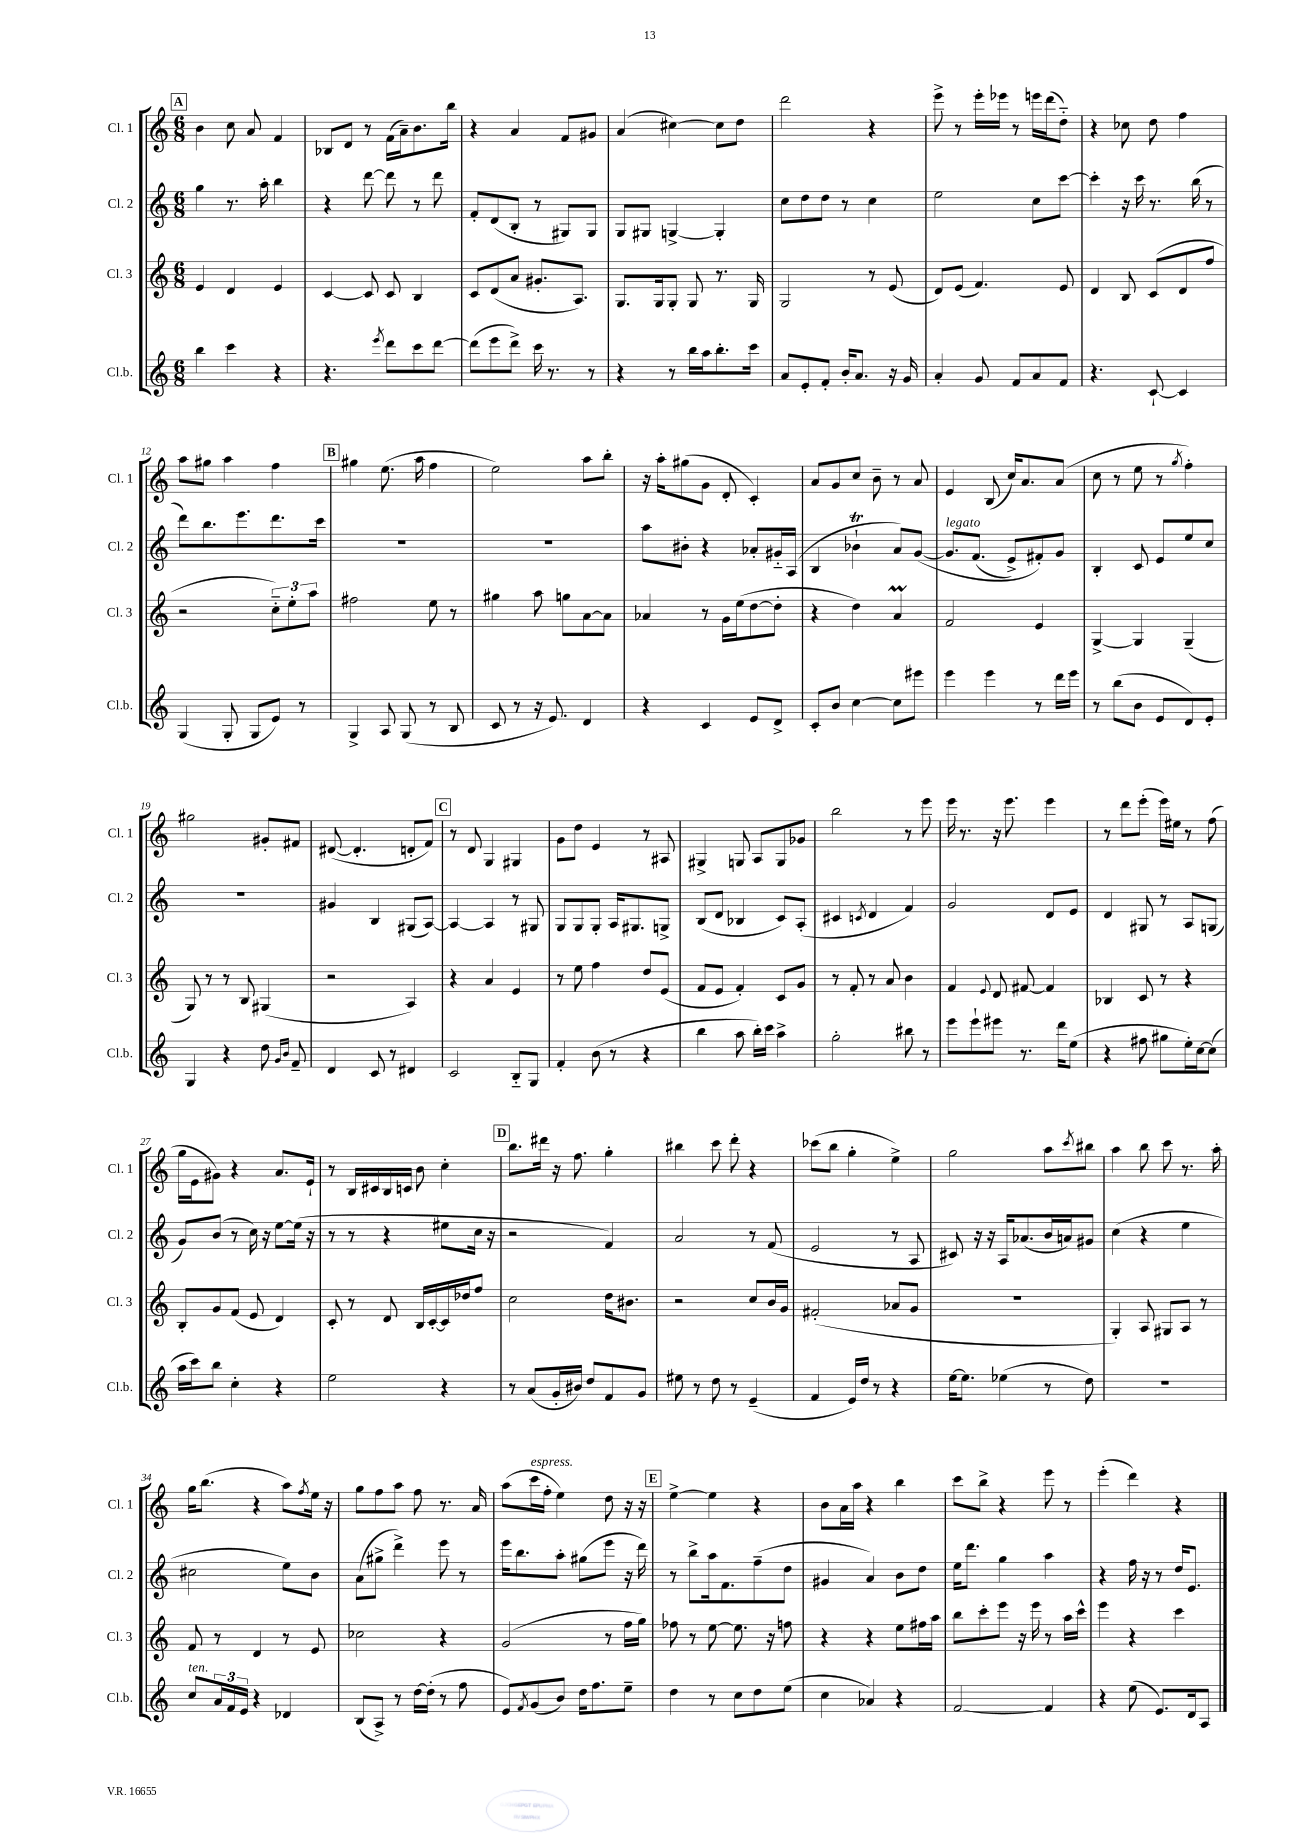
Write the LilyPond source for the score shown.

<<
\new StaffGroup <<
\new Staff = "s0" \with { instrumentName = "Cl. 1" shortInstrumentName = "Cl. 1" } {
    \clef treble \key c \major \numericTimeSignature \time 6/8
    \mark \markup { \box "A" } b'4 c''8 a'8 f'4 |
    bes8 d'8 r8 f'16( a'16--) b'8. b''16 |
    r4 a'4 f'8 gis'8 |
    a'4( cis''4~) cis''8 d''8 |
    d'''2 r4 |
    e'''8-> r8 e'''16-. ees'''16 r8 e'''16 d'''16( d''8-_) |
    r4 ces''8 d''8 f''4 |
    a''8 gis''8 a''4 f''4 |
    \mark \markup { \box "B" } gis''4 e''8.( a''16 f''4 |
    e''2) a''8 b''8-. |
    r16 a''16-. gis''8( g'8 d'8-. c'4-.) |
    a'8 g'8 c''8 b'8-- r8 a'8 |
    e'4 b8( c''16) a'8. a'8( |
    c''8 r8 e''8 r8 \acciaccatura { g''8 } f''4-.) |
    gis''2 gis'8-. fis'8 |
    dis'8~( dis'4.-. d'8-. f'8) |
    \mark \markup { \box "C" } r8 d'8 g4 gis4 |
    g'8 d''8 e'4 r8 ais8 |
    gis4-> g8 a8 g8 ges'8 |
    b''2 r8 e'''8 |
    e'''16 r8. r16 e'''8. e'''4 |
    r8 d'''8 e'''8-.( e'''16) eis''16 r8 f''8( |
    g''16 e'16 gis'8) r4 a'8. e'16-! |
    r8 b16 cis'16 b16 c'16 b'8 c''4-. |
    \mark \markup { \box "D" } b''8. dis'''16 r16 f''8. g''4-. |
    bis''4 c'''8 d'''8-. r4 |
    ces'''8( b''8 g''4-. e''4->) |
    g''2 a''8 \acciaccatura { c'''8 } bis''8 |
    a''4 b''8 c'''8 r8. a''16-. |
    g''16 b''8.( r4 a''8) \acciaccatura { f''8 } e''16 r16 |
    g''8 f''8 a''8 f''8 r8. a'16 |
    a''8( c'''16^\markup { \italic "espress." } f''16-. e''4) d''8 r16 r16 |
    \mark \markup { \box "E" } e''4~-> e''4 r4 |
    b'8 a'16 a''16 r4 b''4 |
    c'''8 b''8-> r4 e'''8 r8 |
    e'''4-.( d'''4) r4 \bar "|." |
}
\new Staff = "s1" \with { instrumentName = "Cl. 2" shortInstrumentName = "Cl. 2" } {
    \clef treble \key c \major \numericTimeSignature \time 6/8
    \mark \markup { \box "A" } g''4 r8. a''16-. b''4 |
    r4 d'''8~ d'''8 r8 d'''8 |
    f'8-. d'8( b8-. r8 gis8) gis8 |
    g8 gis8 g4~-> g4-. |
    c''8 d''8 d''8 r8 c''4 |
    e''2 c''8 c'''8~ |
    c'''4-. r16 c'''16 r8. b''16( r8 |
    d'''8) b''8. e'''8. d'''8. c'''16 |
    \mark \markup { \box "B" } R2. |
    R2. |
    a''8 bis'8-. r4 aes'8-. gis'16-_ a16( |
    b4 bes'4-!\trill a'8) g'8~\( |
    g'8.^\markup { \italic "legato" } f'8.( e'8->) fis'8-.\) g'8 |
    b4-. c'8 e'8 e''8 c''8 |
    R2. |
    gis'4 b4 gis8( a8~) |
    \mark \markup { \box "C" } a4~ a4 r8 gis8 |
    g8 g8 g8-. a16 gis8. g8-> |
    b8( d'8 bes4 c'8) a8-.( |
    cis'4 \acciaccatura { c'8 } d'4 f'4) |
    g'2 d'8 e'8 |
    d'4 gis8 r8 a8 g8( |
    g'8) b'8( r8 c''16) r16 e''8~ e''16( r16 |
    r8 r8 r4 eis''8 c''16 r16 |
    \mark \markup { \box "D" } r2 f'4) |
    a'2 r8 f'8( |
    e'2 r8 a8 |
    cis'8) r16 r16 a16 aes'8.( b'16 a'16) gis'8 |
    c''4( r4 e''4 |
    cis''2 e''8) b'8 |
    a'8( gis''8-> d'''4->) e'''8 r8 |
    e'''16 b''8. a''8-. gis''8( e'''8 r16 d'''16) |
    \mark \markup { \box "E" } r8 b''8-> a''16 f'8. f''8--( d''8 |
    gis'4 a'4) b'8 d''8 |
    e''16 d'''8. g''4 a''4 |
    r4 f''16 r16 r8 d''16 e'8. \bar "|." |
}
\new Staff = "s2" \with { instrumentName = "Cl. 3" shortInstrumentName = "Cl. 3" } {
    \clef treble \key c \major \numericTimeSignature \time 6/8
    \mark \markup { \box "A" } e'4 d'4 e'4 |
    c'4~ c'8 c'8 b4 |
    c'8 d'8( a'8 gis'8.-. a8.) |
    g8. g16 g8-. g8 r8. g16 |
    g2 r8 e'8( |
    d'8) e'8( f'4.) e'8 |
    d'4 b8 c'8( d'8 f''8 |
    r2 \tuplet 3/2 { c''8-_) e''8-. a''8 } |
    \mark \markup { \box "B" } fis''2 e''8 r8 |
    gis''4 a''8 g''8 a'8~ a'8 |
    aes'4 r8 g'16 e''16( d''8~ d''8-. |
    r4 d''4) a'4\prall |
    f'2 e'4 |
    g4~-> g4 g4--( |
    g8) r8 r8 b8 gis4( |
    r2 a4) |
    \mark \markup { \box "C" } r4 a'4 e'4 |
    r8 e''8 f''4 d''8 e'8( |
    f'8 e'8 f'4-.) c'8 g'8 |
    r8 f'8-. r8 a'8 b'4 |
    f'4 \appoggiatura { e'8 } d'8 fis'8~ fis'4 |
    bes4 c'8 r8 r4 |
    b8-. g'8 f'8( e'8 d'4) |
    c'8-. r8 d'8 b16 c'16~-. c'16 des''16 f''8 |
    \mark \markup { \box "D" } c''2 d''16 bis'8. |
    r2 c''8 b'16 g'16 |
    fis'2-.( aes'8 g'8 |
    r2. |
    g4-.) a8 gis8 a8 r8 |
    f'8 r8 d'4 r8 e'8 |
    ces''2 r4 |
    g'2( r8 f''16 g''16) |
    \mark \markup { \box "E" } fes''8 r8 e''8~ e''8. r16 f''8 |
    r4 r4 e''8 fis''16 a''16 |
    b''8 c'''8-. e'''8 r16 e'''16 r8 a''16 c'''16-^ |
    e'''4 r4 c'''4 \bar "|." |
}
\new Staff = "s3" \with { instrumentName = "Cl.b." shortInstrumentName = "Cl.b." } {
    \clef treble \key c \major \numericTimeSignature \time 6/8
    \mark \markup { \box "A" } b''4 c'''4 r4 |
    r4. \acciaccatura { e'''8 } d'''8 c'''8 d'''8~ |
    d'''8( e'''8 d'''8->) c'''16 r8. r8 |
    r4 r8 b''16 a''16 b''8.-. c'''16 |
    a'8 e'8-. f'8-. b'16-. a'8. r16 g'16 |
    a'4-. g'8 f'8 a'8 f'8 |
    r4. c'8~-! c'4 |
    g4( g8-. g8 e'8) r8 |
    \mark \markup { \box "B" } g4-> a8 g8( r8 b8 |
    c'8 r8 r16 e'8.) d'4 |
    r4 c'4 e'8 d'8-> |
    c'8-. b'8 c''4~ c''8 eis'''8 |
    e'''4 e'''4 r8 d'''16 e'''16 |
    r8 b''8( b'8 e'8 d'8) e'8-. |
    g4 r4 d''8 \grace { g'16 b'16 } f'8-- |
    d'4 c'8 r8 dis'4 |
    \mark \markup { \box "C" } c'2 b8-_ g8 |
    f'4-. b'8( r8 r4 |
    b''4 a''8 b''16-.) c'''16 a''4-> |
    g''2-. bis''8 r8 |
    e'''8 e'''8-! eis'''8 r8. d'''16 e''8( |
    r4 fis''8 gis''8 e''16-.) c''16~ c''8( |
    a''16 c'''16) b''8 c''4-. r4 |
    e''2 r4 |
    \mark \markup { \box "D" } r8 a'8( g'16-. bis'16) d''8 f'8 g'8 |
    eis''8 r8 d''8 r8 e'4--( |
    f'4 e'16) d''16 r8 r4 |
    e''16~ e''8. ees''4( r8 d''8) |
    R2. |
    c''8^\markup { \italic "ten." } \tuplet 3/2 { a'16 f'16 e'16 } r4 des'4 |
    b8( a8->) r8 d''16~ d''16-.( r8 f''8 |
    e'8) \acciaccatura { f'8 } g'8( b'8) d''16 f''8. e''8-- |
    \mark \markup { \box "E" } d''4 r8 c''8 d''8 e''8( |
    c''4 aes'4) r4 |
    f'2~ f'4 |
    r4 e''8( e'8.) d'16 a8 \bar "|." |
}
>>
>>
\layout { \context { \Score currentBarNumber = #5 } }
